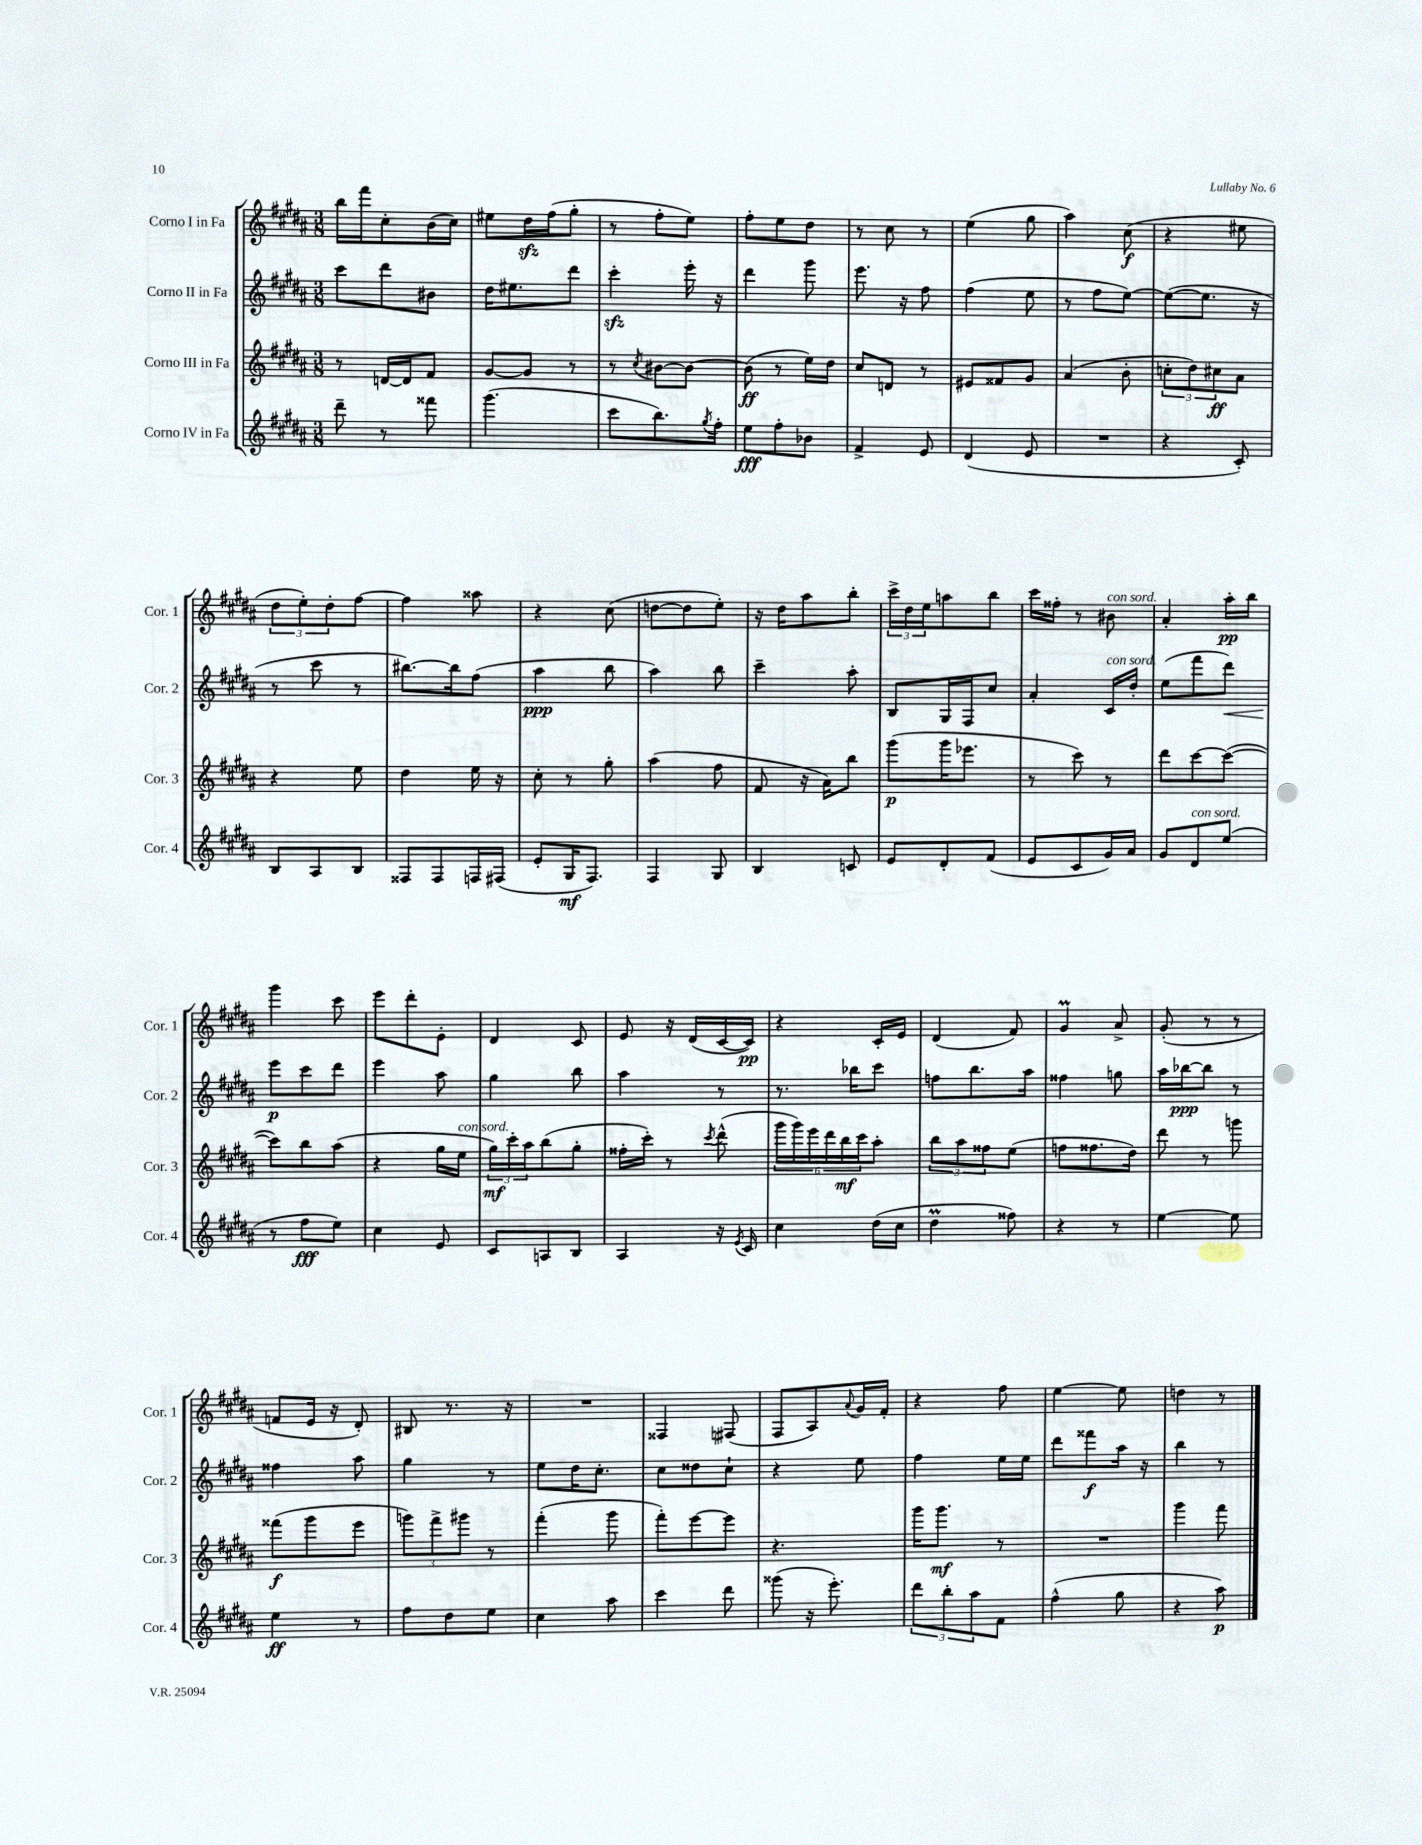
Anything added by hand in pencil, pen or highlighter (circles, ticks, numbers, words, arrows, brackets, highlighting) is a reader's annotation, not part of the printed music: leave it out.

**kern	**dynam	**kern	**dynam	**kern	**dynam	**kern	**dynam
*part4	*part4	*part3	*part3	*part2	*part2	*part1	*part1
*staff4	*staff4	*staff3	*staff3	*staff2	*staff2	*staff1	*staff1
*I"Corno IV in Fa	*	*I"Corno III in Fa	*	*I"Corno II in Fa	*	*I"Corno I in Fa	*
*I'Cor. 4	*	*I'Cor. 3	*	*I'Cor. 2	*	*I'Cor. 1	*
*clefG2	*	*clefG2	*	*clefG2	*	*clefG2	*
*k[f#c#g#d#a#]	*	*k[f#c#g#d#a#]	*	*k[f#c#g#d#a#]	*	*k[f#c#g#d#a#]	*
*M3/8	*	*M3/8	*	*M3/8	*	*M3/8	*
=14	=14	=14	=14	=14	=14	=14	=14
8ddd#~\	.	8r	.	8ccc#\L	.	16bb\LL	.
.	.	.	.	.	.	16fff#\J	.
8r	.	[16dn/LL	.	8ddd#\	.	8cc#'\	.
.	.	16d/J]	.	.	.	.	.
8fff##X\	.	8f#/J	.	8b#X\J	.	(16b\L	.
.	.	.	.	.	.	16cc#\JJ)	.
=15	=15	=15	=15	=15	=15	=15	=15
(4.ggg#\	.	[8g#/L	.	16dd#\KL	.	8ee#X\L	.
.	.	.	.	8.ee#X\	.	.	.
.	.	8g#/J]	.	.	.	16dd#zz\L	.
.	.	.	.	.	.	(16ff#\J	.
.	.	8r	.	8ddd#\J	.	8gg#'\J	.
=16	=16	=16	=16	=16	=16	=16	=16
8ccc#\L	.	8r	.	4ccc#zz'\	.	8r	.
.	.	8qcc#/	.	.	.	.	.
8.bb\)	.	[8b#X\L	.	.	.	8ff#'\L	.
.	.	8b#\J_	.	16eee'\	.	8ee\J)	.
8qgg#/	.	.	.	.	.	.	.
16ff#'\Jk	.	.	.	16r	.	.	.
=17	=17	=17	=17	=17	=17	=17	=17
8ee\L	fff	(8b#\]	ff	4ddd#\	.	8ff#'\L	.
8ff#'\	.	8r	.	.	.	8ee\	.
8b-X\J	.	16ee\LL)	.	8ggg#\	.	8dd#\J	.
.	.	16dd#\JJ	.	.	.	.	.
=18	=18	=18	=18	=18	=18	=18	=18
4f#^/	.	8cc#/L	.	8.eee\	.	8r	.
.	.	8dn/J	.	.	.	8cc#\	.
.	.	.	.	16r	.	.	.
8e/	.	8r	.	8ff#\	.	8r	.
=19	=19	=19	=19	=19	=19	=19	=19
(4d#/	.	8e#X/L	.	(4ff#\	.	(4ee\	.
.	.	8f##X/	.	.	.	.	.
8e/	.	8g#/J	.	8ee\	.	8gg#\	.
=20	=20	=20	=20	=20	=20	=20	=20
4.r	.	(4a#/	.	8r	.	4aa#\)	.
.	.	.	.	8ff#\L	.	.	.
.	.	8b'\	.	[8ee\J)	.	(8cc#\	f
=21	=21	=21	=21	=21	=21	=21	=21
4r	.	12ccn'\L	.	(8ee\L_	.	4r	.
.	.	12dd#\)	.	.	.	.	.
.	.	.	.	8.ee\J]	.	.	.
.	.	12cc#X\	ff	.	.	.	.
8c#'/)	.	8a#\J	.	.	.	8ee#X\	.
.	.	.	.	16r	.	.	.
!!LO:LB:g=z
=22	=22	=22	=22	=22	=22	=22	=22
8B/L	.	4r	.	8r	.	12dd#\L	.
.	.	.	.	.	.	12ee'\)	.
8A#/	.	.	.	8ccc#\	.	.	.
.	.	.	.	.	.	12dd#'\	.
8B/J	.	8ee\	.	8r	.	[8ff#\J	.
=23	=23	=23	=23	=23	=23	=23	=23
8F##X/L	.	4dd#\	.	[8.bb#X\L)	.	4ff#\]	.
8F##/	.	.	.	.	.	.	.
.	.	.	.	16bb#\k]	.	.	.
16Fn/L	.	16ee\	.	(8ff#\J	.	8aa##X\	.
(16F#X/JJ	.	16r	.	.	.	.	.
=24	=24	=24	=24	=24	=24	=24	=24
8e'/L	.	8cc#'\	.	4aa#\	ppp	4r	.
16G#/K	mf	8r	.	.	.	.	.
8.F#/J)	.	.	.	.	.	.	.
.	.	8gg#'\	.	8bb\	.	(8cc#\	.
=25	=25	=25	=25	=25	=25	=25	=25
4F#/	.	(4aa#\	.	4aa#\)	.	[8ddn\L	.
.	.	.	.	.	.	8dd\]	.
8G#/	.	8ff#\	.	8bb\	.	8ee'\J)	.
=26	=26	=26	=26	=26	=26	=26	=26
4B/	.	8f#/	.	4ccc#~\	.	16r	.
.	.	.	.	.	.	16dd#\KL	.
.	.	16r	.	.	.	8aa#\	.
.	.	16a#\KL)	.	.	.	.	.
8cn/	.	8bb\J	.	8aa#'\	.	8bb'\J	.
=27	=27	=27	=27	=27	=27	=27	=27
8e/L	.	(8ggg#\L	p	8B/L	.	24ccc#^\LL	.
.	.	.	.	.	.	24dd#\	.
.	.	.	.	.	.	24ee\J	.
8d#'/	.	16ggg#\K	.	16G#/L	.	8aan\	.
.	.	8.eee-X\J	.	16F#/J	.	.	.
(8f#/J	.	.	.	8cc#/J	.	8bb\J	.
=28	=28	=28	=28	=28	=28	=28	=28
8e/L	.	8r	.	4a#'/	.	16ccc#\LL	.
.	.	.	.	.	.	16ff##X'\JJ	.
8c#/	.	8ccc#\)	.	.	.	8r	.
!	!	!	!	!	!	!LO:TX:a:i:t=con sord.	!
!	!	!	!	!LO:TX:a:i:t=con sord.	!	!	!
16g#/L)	.	8r	.	16c#/LL	.	8b#X\	.
16a#/JJ	.	.	.	16dd#'/JJ	.	.	.
=29	=29	=29	=29	=29	=29	=29	=29
8g#/L	.	8ddd#\L	.	(8ee\L	.	4a#'/	.
!LO:TX:a:i:t=con sord.	!	!	!	!	!	!	!
8d#/	.	[8ccc#\	.	8fff#\	.	.	.
!	!	!	!	!	!LO:HP:b	!	!
(8ee/J	.	(8ccc#\J_	.	8ddd#\J)	<	16aa#'\LL	pp
.	.	.	.	.	.	16bb\JJ	.
!!LO:LB:g=z
=30	=30	=30	=30	=30	=30	=30	=30
8r	.	8ccc#\L])	.	8eee\L	p	4ggg#\	.
8ff#\L	fff	8bb\	.	8ccc#\	[	.	.
8ee\J)	.	(8aa#\J	.	8ddd#\J	.	8ccc#\	.
=31	=31	=31	=31	=31	=31	=31	=31
4cc#\	.	4r	.	4eee\	.	8eee\L	.
.	.	.	.	.	.	8ddd#'\	.
8e/	.	16gg#\LL	.	8aa#\	.	8e'\J	.
!	!	!LO:TX:a:i:t=con sord.	!	!	!	!	!
.	.	16ee\JJ	.	.	.	.	.
=32	=32	=32	=32	=32	=32	=32	=32
8c#/L	.	24gg#\LL)	mf	4gg#\	.	4d#/	.
.	.	24ccc#'\	.	.	.	.	.
.	.	24aa#\J	.	.	.	.	.
8An/	.	(8bb\	.	.	.	.	.
8B/J	.	8gg#'\J	.	8bb\	.	8c#/	.
=33	=33	=33	=33	=33	=33	=33	=33
4A#/	.	16ff##X'\LL	.	4aa#\	.	8e/	.
.	.	16ccc#'\JJ)	.	.	.	.	.
.	.	8r	.	.	.	16r	.
.	.	.	.	.	.	(16d#/LL	.
.	.	8qccc#/	.	.	.	.	.
16r	.	(8ddd#^^\	.	8r	.	[16c#/	.
8qe/	.	.	.	.	.	.	.
16c#/	.	.	.	.	.	16c#/JJ])	pp
=34	=34	=34	=34	=34	=34	=34	=34
4cc#\	.	24ggg#\LL	.	8.r	.	4r	.
.	.	24ggg#\)	.	.	.	.	.
.	.	24eee\	.	.	.	.	.
.	.	24ddd#\	.	.	.	.	.
.	.	24bb\	mf	.	.	.	.
.	.	.	.	16bb-X\KL	.	.	.
.	.	24ccc#\J	.	.	.	.	.
(16dd#\LL	.	8aa#'\J	.	8ccc#\J	.	16c#'/LL	.
16cc#\JJ	.	.	.	.	.	16e/JJ	.
=35	=35	=35	=35	=35	=35	=35	=35
4dd#m\	.	12bb\L	.	8ffn\L	.	(4d#/	.
.	.	12aa#\	.	.	.	.	.
.	.	.	.	8.bb\	.	.	.
.	.	12ff##X\	.	.	.	.	.
8ff##X\)	.	(8ee\J	.	.	.	8f#/)	.
.	.	.	.	16aa#\Jk	.	.	.
=36	=36	=36	=36	=36	=36	=36	=36
4r	.	8ffn\L	.	4ff##X\	.	4g#M/	.
.	.	8.ff##X\	.	.	.	.	.
8r	.	.	.	8ggn\	.	8a#^/	.
.	.	16dd#\Jk)	.	.	.	.	.
=37	=37	=37	=37	=37	=37	=37	=37
[4ee\	.	8ddd#\	.	16aa#\LL	.	(8g#'/	.
.	.	.	.	[16bb-X\J	ppp	.	.
.	.	8r	.	8bb-\J]	.	8r	.
8ee\]	.	8gggn\	.	8r	.	8r	.
!!LO:LB:g=z
=38	=38	=38	=38	=38	=38	=38	=38
4ee\	ff	(8fff##X\L	f	4ff##X\	.	8fn/L	.
.	.	8ggg#\	.	.	.	16e/Jk	.
.	.	.	.	.	.	16r	.
8r	.	8eee\J	.	8aa#\	.	8d#'/)	.
=39	=39	=39	=39	=39	=39	=39	=39
8ff#\L	.	12gggn\L)	.	4gg#\	.	8B#X/	.
.	.	12fff#^\	.	.	.	.	.
8dd#\	.	.	.	.	.	8.r	.
.	.	12ggg#X\J	.	.	.	.	.
8ee\J	.	8r	.	8r	.	.	.
.	.	.	.	.	.	16r	.
=40	=40	=40	=40	=40	=40	=40	=40
4cc#\	.	(4fff#'\	.	8ee\L	.	4.r	.
.	.	.	.	16dd#\K	.	.	.
.	.	.	.	8.cc#'\J	.	.	.
8aa#\	.	8ggg#\	.	.	.	.	.
=41	=41	=41	=41	=41	=41	=41	=41
4ccc#\	.	8fff#'\L)	.	8cc#\L	.	4F##X/	.
.	.	[8eee\	.	8dd##X\	.	.	.
8ddd#\	.	8eee\J]	.	8cc#`\J	.	(8F#X/	.
=42	=42	=42	=42	=42	=42	=42	=42
(8ggg##X\	.	4.r	.	4r	.	8F#/L	.
16r	.	.	.	.	.	8A#/)	.
8.eee'\)	.	.	.	.	.	.	.
.	.	.	.	.	.	8qqa#/	.
.	.	.	.	8ee\	.	16g#/L	.
.	.	.	.	.	.	16f#'/JJ	.
=43	=43	=43	=43	=43	=43	=43	=43
12ddd#\L	.	16ggg#\KL	.	4ff#\	.	4r	.
.	.	8.ggg#\J	mf	.	.	.	.
12bb'\	.	.	.	.	.	.	.
12aa#\	.	.	.	.	.	.	.
8f#\J	.	8r	.	16ee\LL	.	8ff#\	.
.	.	.	.	16ee\JJ	.	.	.
=44	=44	=44	=44	=44	=44	=44	=44
(4ff#^^\	.	4.r	.	8ddd#\L	.	[4ee\	.
.	.	.	.	8fff##X\	f	.	.
8gg#\	.	.	.	16aa#\Jk	.	8ee\]	.
.	.	.	.	16r	.	.	.
=45	=45	=45	=45	=45	=45	=45	=45
4r	.	4ggg#\	.	4bb\	.	4ddn\	.
8aa#\)	p	8fff#\	.	8r	.	8r	.
==	==	==	==	==	==	==	==
*-	*-	*-	*-	*-	*-	*-	*-
